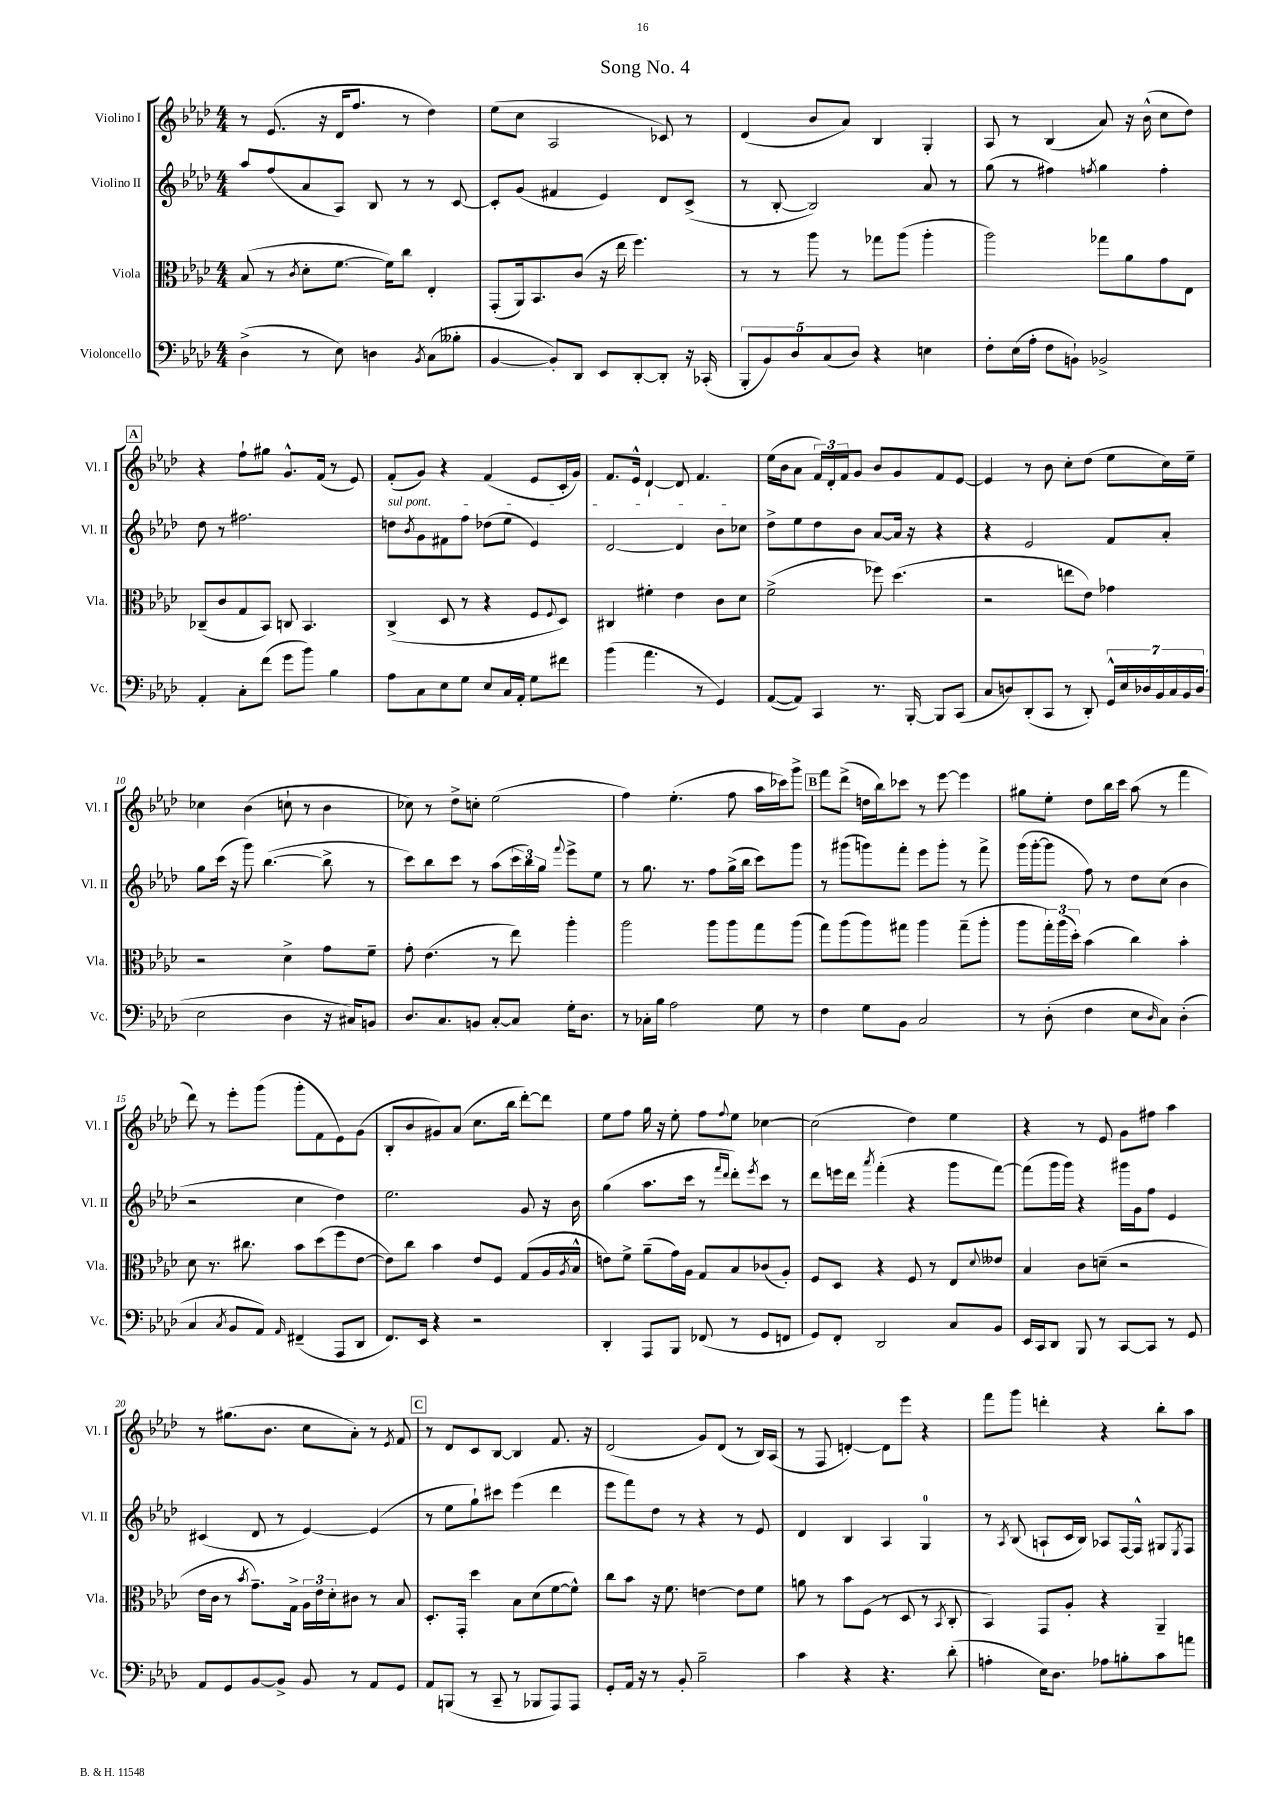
\header { title = "Song No. 4" }
<<
\new StaffGroup <<
\new Staff = "s0" \with { instrumentName = "Violino I" shortInstrumentName = "Vl. I" } {
    \clef treble \key aes \major \numericTimeSignature \time 4/4
    r8 ees'8.( r16 des'16 f''8. r8 des''4) |
    ees''8( c''8 aes2 ces'8) r8 |
    des'4( bes'8 aes'8) bes4 g4-. |
    aes8 r8 bes4( aes'8) r16 bes'16-^( c''8 des''8) |
    \mark \markup { \box "A" } r4 f''8-! gis''8 g'8.-^ f'16( r8 ees'8) |
    f'8-.( g'8) r4 f'4( ees'8 c'16-. g'16) |
    f'8. ees'16-^ des'4~-! des'8 f'4. |
    ees''16( bes'16 aes'8 \tuplet 3/2 { f'16) des'16-. f'16 } g'8 bes'8 g'8 f'8 ees'8~ |
    ees'4 r8 bes'8 c''8-. des''8( ees''8 c''16) ees''16-- |
    ces''4 bes'4( c''8-! r8 bes'4 |
    ces''8) r8 des''8-> c''8-. ees''2( |
    f''4) ees''4.-.( f''8 aes''16 ces'''16) g'''8-> |
    \mark \markup { \box "B" } f'''8 des'''8->( d''16 bes''16) ces'''8 r8 ees'''8~ ees'''4 |
    gis''8 ees''8-. des''8 bes''16 c'''16 aes''8( r8 f'''4 |
    des'''8) r8 ees'''8-. g'''8( g'''8-. f'8 ees'8) g'8( |
    bes8-. bes'8 gis'8) aes'8( c''8. bes''16 des'''8~-.) des'''8 |
    ees''8 f''8 g''16 r16 ees''8-. f''8 \appoggiatura { f''8 } ees''8 ces''4~ |
    ces''2( des''4) ees''4 |
    r4 r8 ees'8 g'8 fis''8 aes''4 |
    r8 gis''8.( bes'8. c''8 aes'8-.) r8 \acciaccatura { ees'8 } f'8 |
    \mark \markup { \box "C" } r8 des'8 c'8 bes8~ bes4 f'8. r16 |
    des'2( g'8) des'8( r8 bes16) aes16( |
    r8 f8 d'4~-.) d'8 ees'''8 r4 |
    f'''8 g'''8 d'''4-. r4 bes''8-. aes''8 \bar "|." |
}
\new Staff = "s1" \with { instrumentName = "Violino II" shortInstrumentName = "Vl. II" } {
    \clef treble \key aes \major \numericTimeSignature \time 4/4
    aes''8 f''8( aes'8 aes8) bes8 r8 r8 c'8~ |
    c'8-. g'8( fis'4 ees'4) des'8 c'8->( |
    r8 bes8~-. bes2) aes'8 r8 |
    g''8( r8 fis''4) \acciaccatura { f''8 } g''4 f''4-. |
    \mark \markup { \box "A" } des''8 r8 fis''2. |
    \once \override TextSpanner.bound-details.left.text = \markup { \italic "sul pont." } d''8\startTextSpan \acciaccatura { bes'8 } g'8 fis'8 f''8 des''8( ees''8 ees'4) |
    des'2~ des'4 bes'8 ces''8\stopTextSpan |
    des''8-> ees''8 des''8 bes'8 aes'8~ aes'16 r16 r4 |
    r4 ees'2 f'8 aes'8-. |
    g''8 c'''16( r16 g'''8) bes''4.~( bes''8-> r8 |
    c'''8) bes''8 c'''8 r8 aes''8( \tuplet 3/2 { c'''16 bes''16) g''16 } \appoggiatura { f'''8 } ees'''8-> ees''8 |
    r8 g''8. r8. f''8 g''16->( bes''16 c'''8) g'''8 |
    \mark \markup { \box "B" } r8 gis'''8( g'''8) f'''8-. ees'''8 g'''8-. r8 f'''8-> |
    g'''16( g'''16~-. g'''8 f''8) r8 des''8 c''8( bes'4 |
    r2 c''4 des''4) |
    ees''2. g'8 r16 bes'16 |
    g''4( aes''8. c'''16 r8 \grace { f'''16 des'''16 } des'''8-.) \acciaccatura { ees'''8 } c'''8 r8 |
    des'''8 e'''16 des'''16 \acciaccatura { aes'''8 } f'''4-.( r4 g'''8 f'''8~) |
    f'''8( g'''16 g'''16) r4 gis'''16 g'16 f''8 ees'4 |
    cis'4( des'8 r8 ees'4~) ees'4( |
    \mark \markup { \box "C" } r8 ees''8 g''8-!) cis'''8 ees'''4( des'''4 |
    ees'''8 f'''8) des''8 r8 r4 r8 ees'8 |
    des'4 bes4 aes4 g4-0 |
    r8 \acciaccatura { aes8 } bes8( a8-! c'16 bes16) aes8 f16~ f16-^ gis8 \acciaccatura { ees8 } f8 \bar "|." |
}
\new Staff = "s2" \with { instrumentName = "Viola" shortInstrumentName = "Vla." } {
    \clef alto \key aes \major \numericTimeSignature \time 4/4
    bes8( r8 \acciaccatura { c'8 } des'8-. f'8.~ f'16) c''8 ees4-. |
    g,8-.( aes,16) bes,8. c'8( r16 ees''16 f''4.) |
    r8 r8 aes''8 r8 ges''8 aes''8( aes''4-. |
    aes''2) ges''8 aes'8 g'8 ees8 |
    \mark \markup { \box "A" } ces8--( c'8 g8 bes,8) c8 bes,4. |
    c4->( des8 r8 r4 f8 \appoggiatura { f8 } des8) |
    cis4 fis'4-. ees'4 c'8 des'8 |
    f'2->( fes''8) des''4.( |
    r2 e''8 ees'8) ges'4 |
    r2 des'4-> g'8 f'8-- |
    g'8-. ees'4.( r8 ees''8) aes''4-. |
    aes''2 aes''8 aes''8 g''8 aes''8( |
    \mark \markup { \box "B" } g''8) aes''8( aes''8) gis''8 aes''4 gis''8--( aes''8-. |
    aes''8 \tuplet 3/2 { g''16-.) aes''16( des''16-.) } bes'4( c''4) bes'4-. |
    des'8 r8. cis''8. bes'8 des''8( f''8 ees'8~ |
    ees'8) c''8 bes'4 ees'8 f8 g8( aes16 \acciaccatura { aes8 } bes16-^ |
    e'8) f'8-> aes'8--( g'16) aes16 g8 bes8 ces'8( aes8-.) |
    f8 des8 r4 f8 r8 ees8 \appoggiatura { des'8 } eeses'8 |
    bes4 c'8 d'8--( r2 |
    ees'16 c'16 r8 \acciaccatura { bes'8 } g'8.--) g16-> \tuplet 3/2 { aes16 ees'16 des'16-. } cis'8 r8 bes8 |
    \mark \markup { \box "C" } des8.-. g,16-. des''4 bes8 des'8( f'8~ f'8-^) |
    c''8 bes'8 r16 f'8. e'4~ e'8 f'8 |
    a'8 r8 bes'8 f8( r8 des8 r8 \acciaccatura { bes,8 } c8-. |
    bes,4) g,8 aes8-. r4 aes,4-- \bar "|." |
}
\new Staff = "s3" \with { instrumentName = "Violoncello" shortInstrumentName = "Vc." } {
    \clef bass \key aes \major \numericTimeSignature \time 4/4
    des4->( r8 ees8) d4 \acciaccatura { bes,8 } c8( beses8-. |
    bes,4~ bes,8-.) des,8 ees,8 des,8~-. des,8-. r16 ces,16-.( |
    \tuplet 5/4 { bes,,8-. bes,8) des8 c8( des8) } r4 e4 |
    f8-. ees16( aes16-. f8 b,8-!) bes,2-> |
    \mark \markup { \box "A" } aes,4-. c8-. f'8( g'8 bes'8) bes4 |
    aes8 c8 ees8 g8 ees8 c16 aes,16-. g8 fis'8 |
    bes'4( aes'4. r8 g,4) |
    aes,8~( aes,8) c,4 r8. bes,,16~-. bes,,8 c,8( |
    c8 d8) des,8-.( c,8 r8 des,8-.) \tuplet 7/4 { g,16-^ ees16 des16 bes,16 c16 bes,16 des16( } |
    ees2 des4 r16 cis16) b,8 |
    des8. c8. b,8 c8~-. c8 g16-. des8. |
    r8 ces16-. bes16 aes2 g8 r8 |
    \mark \markup { \box "B" } f4 g8 bes,8 c2 |
    r8 des8-.( f4 ees8 \grace { des16 } c8) des4-.( |
    c4 \acciaccatura { c8 } bes,8 aes,8) \grace { aes,16 } fis,4--( aes,,8 des,8 |
    f,8.) ees,16 r4 r2 |
    des,4-. aes,,8 bes,,8 fes,8( r8 g,8 f,8 |
    g,8) f,8-. des,2 c8 bes,8 |
    ees,16 c,16 des,8 bes,,8 r8 c,8~ c,8 r8 g,8 |
    aes,8 g,8 bes,8~ bes,8-> bes,8 r8 aes,8 g,8 |
    \mark \markup { \box "C" } aes,8 b,,8( r8 c,8-- r8 bes,,8 aes,,8) aes,,8 |
    g,8-. aes,16 r16 r8 bes,8-. bes2-- |
    c'4 r4 r4. des'8-.( |
    a4-. ees16) des8. aes8 b8-. c'8 a'8 \bar "|." |
}
>>
>>
